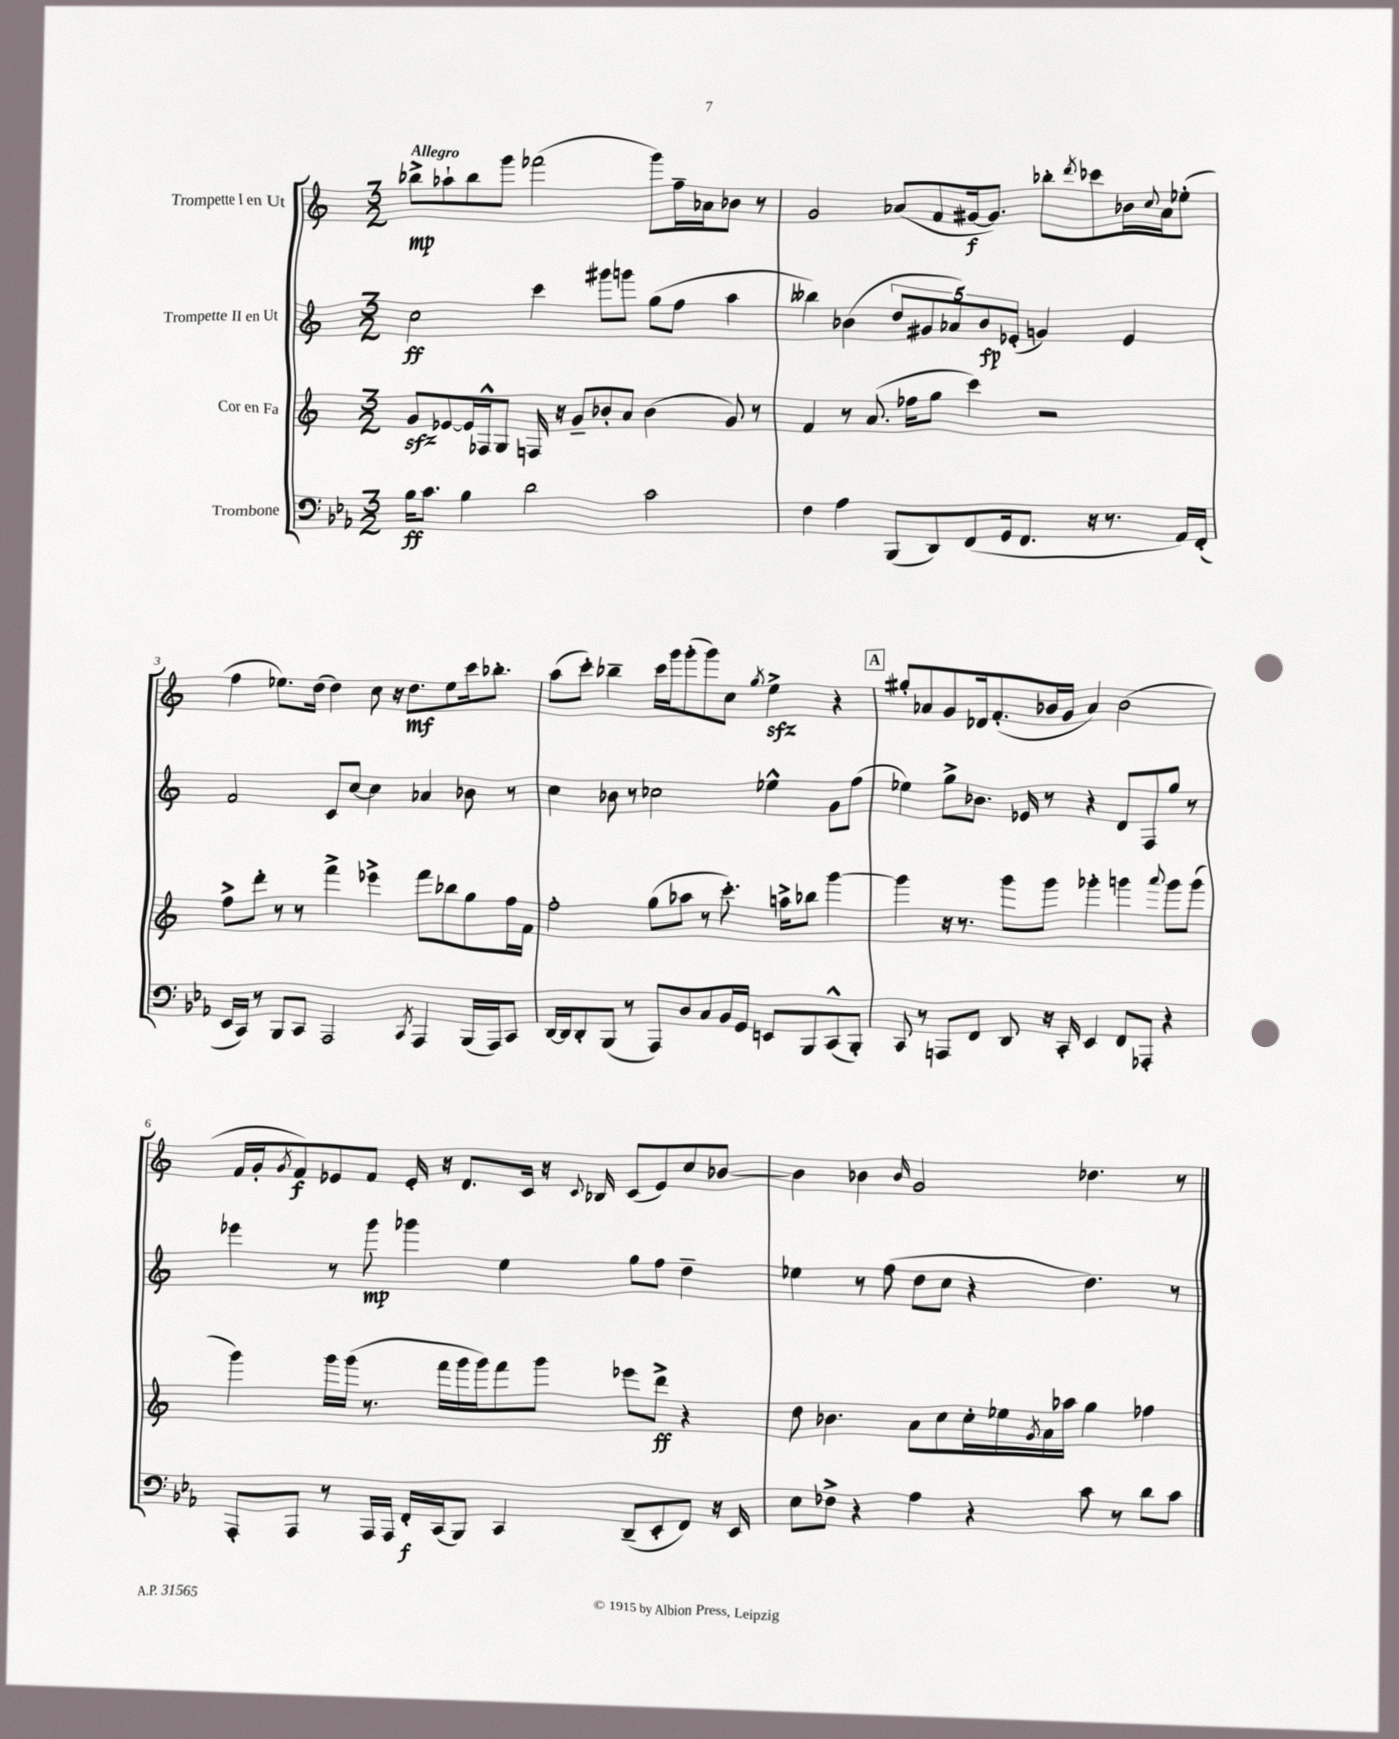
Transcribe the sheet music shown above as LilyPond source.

<<
\new StaffGroup <<
\new Staff = "s0" \with { instrumentName = "Trompette I en Ut" } {
    \clef treble \key c \major \numericTimeSignature \time 3/2 \tempo "Allegro"
    bes''8->\mp aes''8-! bes''8 g'''8 fes'''2( g'''8) f''16-- aes'16 bes'8 r8 |
    g'2 aes'8( f'8 gis'16~\f gis'8.) bes''8-. \acciaccatura { d'''8 } ces'''8 bes'16 \appoggiatura { c''8 } aes'16 ees''8-.( |
    f''4 ees''8.) d''16( d''4) c''8 r16 d''8.\mf ees''8 c'''16 bes''8.-. |
    a''8( c'''8-.) bes''4-- c'''16 g'''16 g'''8-.( g'''8) c''8 \acciaccatura { g''8 } e''4->\sfz r4 |
    \mark \markup { \box "A" } gis''8-. aes'8 g'8 des'16 f'8.-.( bes'16 g'16 aes'4) bes'2( |
    f'16 g'16-. \acciaccatura { g'8 } f'8\f) ees'8 f'8 ees'16-. r16 d'8. c'16 r16 \appoggiatura { c'8 } bes16 c'8( ees'8) c''8 bes'8~ |
    bes'4 bes'4 \grace { bes'16 } g'2 des''4. r8 \bar "|." |
}
\new Staff = "s1" \with { instrumentName = "Trompette II en Ut" } {
    \clef treble \key c \major \numericTimeSignature \time 3/2
    c''2\ff c'''4 gis'''8 g'''8 g''8( f''8 a''4 |
    beses''4) bes'4( \tuplet 5/4 { d''8 gis'8 aes'8) bes'8\fp ees'8-.( } g'4) ees'4 |
    f'2 c'8 c''8~ c''4 aes'4 bes'8 r8 |
    c''4 bes'8 r8 ces''2 ees''4-^ g'8 f''8( |
    \mark \markup { \box "A" } ees''4) g''8-> bes'8. ees'16 r8 r4 d'8 f8 g''8 r8 |
    ees'''4 r8 g'''8\mp ges'''4 e''4 g''8 f''8 d''4-- |
    ees''4 r8 f''8( d''8 c''8 r4 d''4.) r8 \bar "|." |
}
\new Staff = "s2" \with { instrumentName = "Cor en Fa" } {
    \clef treble \key c \major \numericTimeSignature \time 3/2
    g'8\sfz ees'8~ ees'16 fes16-^ g8 f16 r16 g'8-- bes'8-. a'8 bes'4( g'8) r8 |
    f'4 r8 a'8.( fes''16 g''8 c'''4) r2 |
    f''8-> d'''8-. r8 r8 f'''4-> ees'''4-> f'''8 bes''8 g''8 f''16 f'16 |
    f''2-. g''8( aes''8 r8 c'''8.-.) a''16-> bes''8 g'''4~ |
    \mark \markup { \box "A" } g'''4 r16 r8. g'''8 g'''8 ges'''4-. g'''4 \appoggiatura { a'''8 } g'''8 g'''8( |
    g'''4) g'''16 g'''16( r8. f'''16 g'''16 g'''16) f'''8 g'''8 ees'''8 d'''8->\ff r4 |
    d''8 bes'4. a'8 c''8 c''16-. ees''16 \acciaccatura { g'8 } a'16 aes''16 g''4 fes''4 \bar "|." |
}
\new Staff = "s3" \with { instrumentName = "Trombone" } {
    \clef bass \key ees \major \numericTimeSignature \time 3/2
    bes16\ff c'8. bes4 d'2 c'2 |
    f4 aes4 bes,,8( d,8) f,8( g,16 f,8. r16 r8. aes,16) f,16-.( |
    ees,16 c,16) r8 bes,,8 c,8 aes,,2 \acciaccatura { c,8 } aes,,4 bes,,16( aes,,16) c,8 |
    d,16~ d,16 d,8-. bes,,8( r8 aes,,8) d8 c8 bes,16 g,16 e,8 bes,,8 c,8-^( bes,,8-.) |
    \mark \markup { \box "A" } c,8 r8 a,,8 f,8 d,8 r16 c,16-. ees,4 f,8 aes,,8-. r4 |
    aes,,8-. aes,,8 r8 aes,,16 aes,,16 f,16-.\f c,16( bes,,8) c,4 d,8--( ees,8-. f,8) r16 ees,16 |
    ees8 fes8-> r4 aes4 r4 c'8 r8 d'8 c'8 \bar "|." |
}
>>
>>
